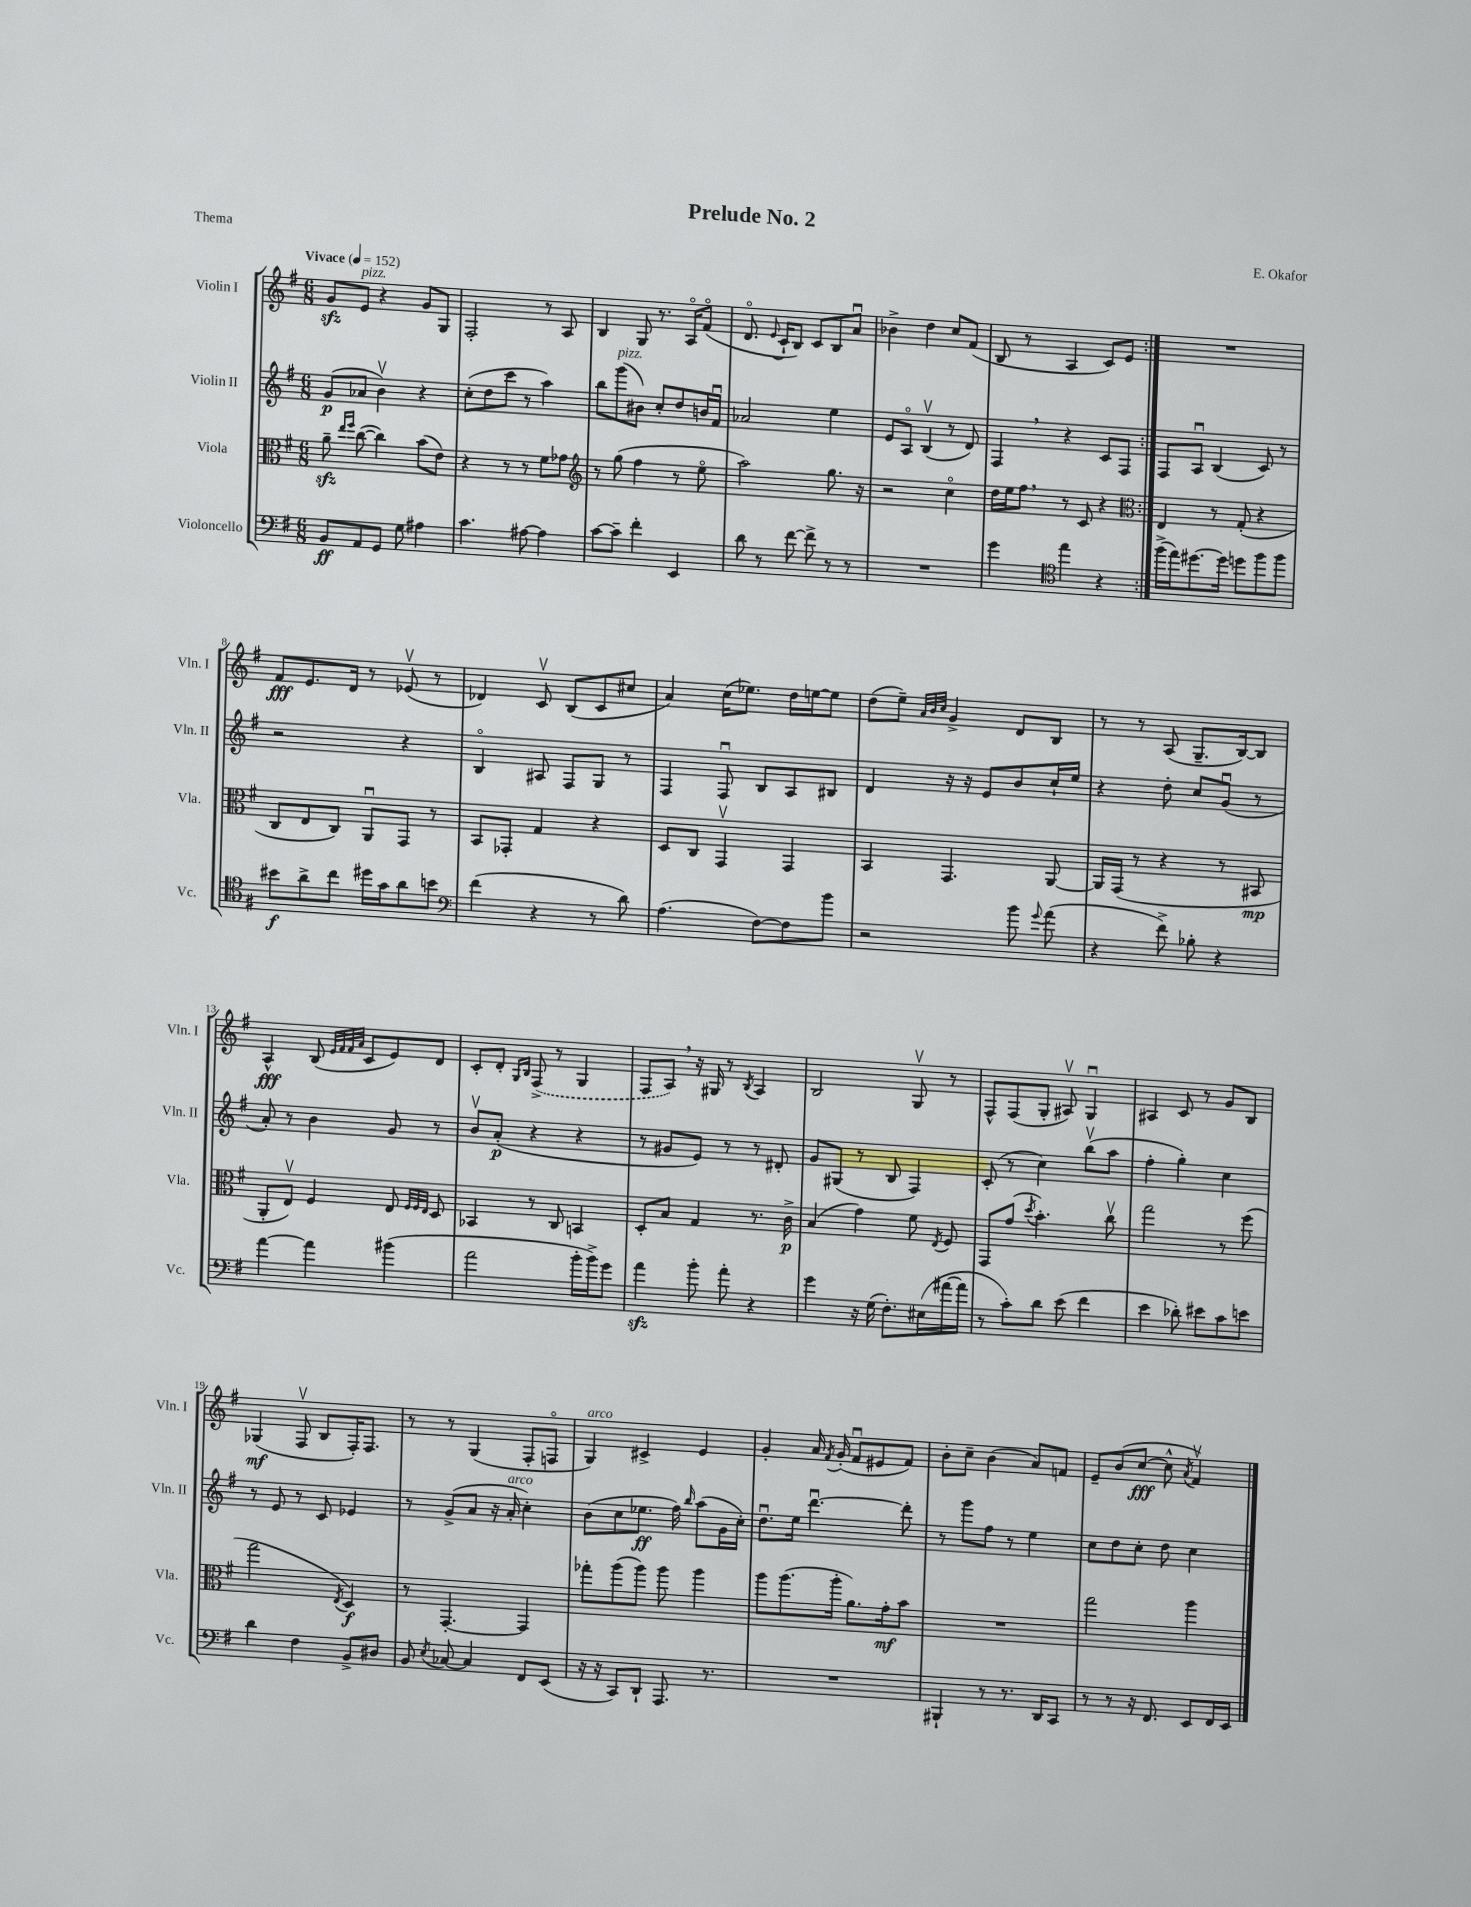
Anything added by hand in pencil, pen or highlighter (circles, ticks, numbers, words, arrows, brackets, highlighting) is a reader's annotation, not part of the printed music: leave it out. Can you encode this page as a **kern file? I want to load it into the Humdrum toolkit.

**kern	**dynam	**kern	**dynam	**kern	**dynam	**kern	**dynam
*part4	*part4	*part3	*part3	*part2	*part2	*part1	*part1
*staff4	*staff4	*staff3	*staff3	*staff2	*staff2	*staff1	*staff1
*I"Violoncello	*	*I"Viola	*	*I"Violin II	*	*I"Violin I	*
*I'Vc.	*	*I'Vla.	*	*I'Vln. II	*	*I'Vln. I	*
*clefF4	*	*clefC3	*	*clefG2	*	*clefG2	*
*k[f#]	*	*k[f#]	*	*k[f#]	*	*k[f#]	*
*M6/8	*	*M6/8	*	*M6/8	*	*M6/8	*
*MM152	*	*MM152	*	*MM152	*	*MM152	*
=1	=1	=1	=1	=1	=1	=1	=1
!	!	!	!	!	!	!LO:TX:a:B:t=Vivace	!
8BB/L	ff	8azz~\	.	(8g/L	p	8gzz/L	.
.	.	16qqee/LL	.	.	.	.	.
.	.	16qqff#/JJ	.	.	.	.	.
!	!	!	!	!	!	!LO:TX:a:i:t=pizz.	!
8AA/	.	([8cc\	.	8a-X/J	.	8e/J	.
8GG/J	.	4cc\])	.	4bv\)	.	4r	.
8G\	.	.	.	.	.	.	.
4A#X\	.	(8b\L	.	4r	.	8g/L	.
.	.	8e\J)	.	.	.	8G/J	.
=2	=2	=2	=2	=2	=2	=2	=2
4.c\	.	4r	.	(8cc'\L	.	2F#'/	.
.	.	.	.	8dd\	.	.	.
.	.	8r	.	8ccc\J	.	.	.
[8A#X\	.	8r	.	8r	.	.	.
4A#\]	.	8f#\L	.	4aa\)	.	8r	.
.	.	8g-X\J	.	.	.	8A/	.
=3	=3	=3	=3	=3	=3	=3	=3
*	*	*clefG2	*	*	*	*	*
[8c\L	.	8r	.	8bb\L	.	4B/	.
!	!	!	!	!LO:TX:a:i:t=pizz.	!	!	!
8c~\J]	.	(8gg\	.	(8ggg\	.	.	.
4f#'\	.	4ff#\	.	8b#X\J)	.	8G/	.
.	.	.	.	8cc'/L	.	8.r	.
4EE/	.	8r	.	8dd/	.	.	.
.	.	.	.	.	.	16A/KL	.
.	.	8ee\	.	16bn/L	.	(8f#/J	.
.	.	.	.	16f#u/JJ	.	.	.
=4	=4	=4	=4	=4	=4	=4	=4
8d\	.	2aa\)	.	2a-X/	.	8.d/	.
8r	.	.	.	.	.	.	.
.	.	.	.	.	.	8qqe/	.
.	.	.	.	.	.	16c`/KL	.
[8f#\	.	.	.	.	.	8B/J)	.
8f#^\]	.	.	.	.	.	8c/L	.
8r	.	8.gg\	.	4ee\	.	8B/	.
8r	.	.	.	.	.	8au/J	.
.	.	16r	.	.	.	.	.
=5	=5	=5	=5	=5	=5	=5	=5
2.r	.	2r	.	8e/L	.	4b-X^\	.
.	.	.	.	8A/J	.	.	.
.	.	.	.	(4Bv/	.	4dd\	.
.	.	4cc\	.	8r	.	8cc/L	.
.	.	.	.	8d/)	.	(8f#/J	.
=6	=6	=6	=6	=6	=6	=6	=6
4g\	.	16dd\LL	.	4F#,/	.	8B/	.
.	.	16ee\J	.	.	.	.	.
.	.	8ff#,\J	.	.	.	8r	.
*clefC4	*	*	*	*	*	*	*
4ee\	.	8r	.	4r	.	4A/	.
.	.	8c/	.	.	.	.	.
4r	.	4r	.	8c/L	.	8c/L)	.
.	.	.	.	8F#/J	.	8e/J	.
=7:|!	=7:|!	=7:|!	=7:|!	=7:|!	=7:|!	=7:|!	=7:|!
*	*	*clefC3	*	*	*	*	*
(16ff#^\LL	.	4E/	.	8F#/L	.	2.r	.
16ee\J)	.	.	.	.	.	.	.
[8.dd#X\	.	.	.	8Au/J	.	.	.
.	.	8r	.	(4B/	.	.	.
16dd#\Jk]	.	.	.	.	.	.	.
8ddn\L	.	(8G'/	.	.	.	.	.
8ff#\	.	4r	.	8c/)	.	.	.
8ff#\J	.	.	.	8r	.	.	.
!!LO:LB:g=z
=8	=8	=8	=8	=8	=8	=8	=8
8b#X\L	f	8C/L	.	2r	.	8f#/L	fff
8a^\	.	8E/	.	.	.	8.e/	.
8cc\J	.	8C/J)	.	.	.	.	.
.	.	.	.	.	.	16d/Jk	.
16dd#X\LL	.	8AAu/L	.	.	.	8r	.
16g\J	.	.	.	.	.	.	.
8a\	.	8GG/J	.	4r	.	(8e-Xv/	.
8bn\J	.	8r	.	.	.	8r	.
=9	=9	=9	=9	=9	=9	=9	=9
*clefF4	*	*	*	*	*	*	*
(4f#\	.	8BB/L	.	4B/	.	4d-X/)	.
.	.	8GG-X'/J	.	.	.	.	.
4r	.	4G/	.	8A#X/	.	8cv/	.
.	.	.	.	8F#/L	.	(8B/L	.
8r	.	4r	.	8G/J	.	8c/	.
8d\)	.	.	.	8r	.	8cc#X/J	.
=10	=10	=10	=10	=10	=10	=10	=10
(4.A\	.	8D/L	.	4F#/	.	4a/)	.
.	.	8C/J	.	.	.	.	.
.	.	4GGv/	.	8F#u/	.	(16cc\KL	.
.	.	.	.	.	.	8.ee-X\J)	.
[8F#\L)	.	.	.	8B/L	.	.	.
8F#\]	.	4GG/	.	8A/	.	16dd\LL	.
.	.	.	.	.	.	[16een\J	.
8b\J	.	.	.	8B#X/J	.	8ee\J]	.
=11	=11	=11	=11	=11	=11	=11	=11
2r	.	4BB/	.	4d/	.	(8dd\L	.
.	.	.	.	.	.	8ee~\J)	.
.	.	.	.	.	.	32qqa/LLL	.
.	.	.	.	.	.	32qqb/	.
.	.	.	.	.	.	32qqcc/JJJ	.
.	.	4.GG/	.	16r	.	4g^/	.
.	.	.	.	16r	.	.	.
.	.	.	.	8e/L	.	.	.
8b\	.	.	.	8b/	.	8d/L	.
8qqg/	.	.	.	.	.	.	.
(8a\	.	[8AA/	.	16cc`/L	.	8B/J	.
.	.	.	.	16ee/JJ	.	.	.
=12	=12	=12	=12	=12	=12	=12	=12
4r	.	16AA/LL]	.	4r	.	8r	.
.	.	(16GG/JJ	.	.	.	.	.
.	.	8r	.	.	.	8r	.
8f#^\)	.	4r	.	8dd'\	.	(8A/	.
8B-X'\	.	.	.	8cc/L	.	8.G~/L	.
4r	.	8r	.	(8gu/J	.	.	.
.	.	.	.	.	.	[16B/k)	.
.	.	8BB#X/	mp	8r	.	8B/J]	.
!!LO:LB:g=z
=13	=13	=13	=13	=13	=13	=13	=13
[4a\	.	8AA'/L	.	8a'/)	.	4A^^/	fff
.	.	8Ev/J)	.	8r	.	.	.
4a\]	.	4F#/	.	4b\	.	(8B/	.
.	.	.	.	.	.	32qqe/LLL	.
.	.	.	.	.	.	32qqf#/	.
.	.	.	.	.	.	32qqf#/	.
.	.	.	.	.	.	32qqa/JJJ	.
.	.	.	.	.	.	8c/L	.
(4b#X\	.	8E/	.	8g/	.	8e/)	.
.	.	32qqF#/LLL	.	.	.	.	.
.	.	32qqF#/	.	.	.	.	.
.	.	32qqE/JJJ	.	.	.	.	.
.	.	8D/	.	8r	.	8d/J	.
=14	=14	=14	=14	=14	=14	=14	=14
2a\	.	4BB-X/	.	8bv/L	.	8c'/L	.
.	.	.	.	(8a'/J	p	8d'/J	.
.	.	.	.	.	.	16qqG/LL	.
.	.	.	.	.	.	16qqB/JJ	.
.	.	8r	.	4r	.	(8F#^/	.
.	.	8C/	.	.	.	8r	.
16b'\LL	.	4BBn/	.	4r	.	4G/	.
16b^\J)	.	.	.	.	.	.	.
8g\J	.	.	.	.	.	.	.
=15	=15	=15	=15	=15	=15	=15	=15
4azz\	.	8D'/L	.	8r	.	8F#/L	.
.	.	8B/J	.	8g#X/L	.	8A,/J)	.
8b'\	.	4G/	.	8e/J)	.	16r	.
.	.	.	.	.	.	16G#X/	.
8a'\	.	.	.	8r	.	8r	.
.	.	.	.	.	.	8qB/	.
4r	.	8.r	.	8r	.	4A/	.
.	.	.	.	8d#X'/	.	.	.
.	.	16c^\	p	.	.	.	.
=16	=16	=16	=16	=16	=16	=16	=16
4g\	.	(4B/	.	8g/L	.	2B/	.
.	.	.	.	(8G#X/J	.	.	.
16r	.	4g\)	.	8r	.	.	.
(16G\	.	.	.	.	.	.	.
8.F#'\L)	.	.	.	8B/	.	.	.
.	.	8f#\	.	4F#/)	.	8Gv/	.
(16E#X\L	.	.	.	.	.	.	.
.	.	8qE/	.	.	.	.	.
[16a#X\	.	8F#/	.	.	.	8r	.
16a#\JJ]	.	.	.	.	.	.	.
=17	=17	=17	=17	=17	=17	=17	=17
8r	.	8GG/L	.	(8c'/	.	8F#^^/L	.
8c'\L)	.	(8g/J	.	8r	.	(8F#/	.
.	.	8qdd/	.	.	.	.	.
8d\J	.	4.b'\)	.	4cc\)	.	8G'/J	.
(8e\	.	.	.	.	.	8A#Xv/)	.
4f#\	.	.	.	(8bbv\L	.	4Gu/	.
.	.	8ccv\	.	8aa\J	.	.	.
=18	=18	=18	=18	=18	=18	=18	=18
4e\	.	2gg\	.	4ff#'\	.	4A#X/	.
8d-X'\)	.	.	.	4gg'\)	.	8c/	.
8e#X\L	.	.	.	.	.	8r	.
8c\	.	8r	.	4cc\	.	8g/L	.
8en\J	.	(8ff#\	.	.	.	8B/J	.
!!LO:LB:g=z
=19	=19	=19	=19	=19	=19	=19	=19
4d\	.	2gg\	.	8r	.	(4G-X/	mf
.	.	.	.	8e/	.	.	.
4F#\	.	.	.	8r	.	8F#v/	.
.	.	.	.	8c/	.	8B/L	.
.	.	8qE/	.	.	.	.	.
8BB^/L	.	4D/)	f	4e-X/	.	16F#'/K)	.
.	.	.	.	.	.	8.F#/J	.
8D#X/J	.	.	.	.	.	.	.
=20	=20	=20	=20	=20	=20	=20	=20
8BB/	.	8r	.	8r	.	8r	.
8qE/	.	.	.	.	.	.	.
[8C-X/	.	[4.GG'/	.	(8g^/L	.	8r	.
4C-/]	.	.	.	8a/J	.	(4G/	.
.	.	.	.	16r	.	.	.
!	!	!	!	!LO:TX:a:i:t=arco	!	!	!
.	.	.	.	16a'/	.	.	.
8FF#/L	.	4GG/]	.	4cc'\)	.	8F#'/L	.
(8EE/J	.	.	.	.	.	8Fn/J	.
=21	=21	=21	=21	=21	=21	=21	=21
!	!	!	!	!	!	!LO:TX:a:i:t=arco	!
16r	.	8gg-X'\L	.	(8b\L	.	4G/)	.
16r	.	.	.	.	.	.	.
8CC/L)	.	(8aa\	.	8cc\	.	.	.
8DD`/J	.	8aa\J)	.	8.ee-X\J	ff	4c#X^/	.
8.AAA/	.	8aa\	.	.	.	.	.
.	.	.	.	16ff#\)	.	.	.
.	.	.	.	16qqbb/	.	.	.
.	.	4aa\	.	(8aa\L	.	4e/	.
8.r	.	.	.	.	.	.	.
.	.	.	.	16g\L	.	.	.
.	.	.	.	16cc'\JJ)	.	.	.
=22	=22	=22	=22	=22	=22	=22	=22
2.r	.	8aa\L	.	8.ddu\L	.	4g'/	.
.	.	(8.aa\	.	.	.	.	.
.	.	.	.	16ee\Jk	.	.	.
.	.	.	.	[4.dddu\	.	16a/	.
.	.	.	.	.	.	8qf#/	.
.	.	16aa'\Jk	.	.	.	(16g'/	.
.	.	8.a\L)	.	.	.	8f#u/L	.
.	.	.	.	.	.	8e#X/	.
.	.	16g'\k	mf	.	.	.	.
.	.	8b\J	.	8ddd'\]	.	8f#/J)	.
=23	=23	=23	=23	=23	=23	=23	=23
4BBB#X`/	.	2.r	.	8r	.	8b'\L	.
.	.	.	.	8ggg\L	.	8cc~\J	.
8r	.	.	.	8ff#\J	.	(4b\	.
8.r	.	.	.	8r	.	.	.
.	.	.	.	4ee\	.	8a/L)	.
16DD/KL	.	.	.	.	.	.	.
8CC/J	.	.	.	.	.	8fn/J	.
=24	=24	=24	=24	=24	=24	=24	=24
8r	.	2gg\	.	8cc\L	.	8e~/L	.
8r	.	.	.	8dd\	.	(8b/	.
16r	.	.	.	8cc'\J	.	[8cc/J	fff
8.FF#/	.	.	.	.	.	.	.
.	.	.	.	8dd\	.	8cc^^\]	.
.	.	.	.	.	.	8qa/	.
8EE/L	.	4aa\	.	4cc\	.	4f#v/)	.
16FF#/L	.	.	.	.	.	.	.
16EE/JJ	.	.	.	.	.	.	.
==	==	==	==	==	==	==	==
*-	*-	*-	*-	*-	*-	*-	*-
